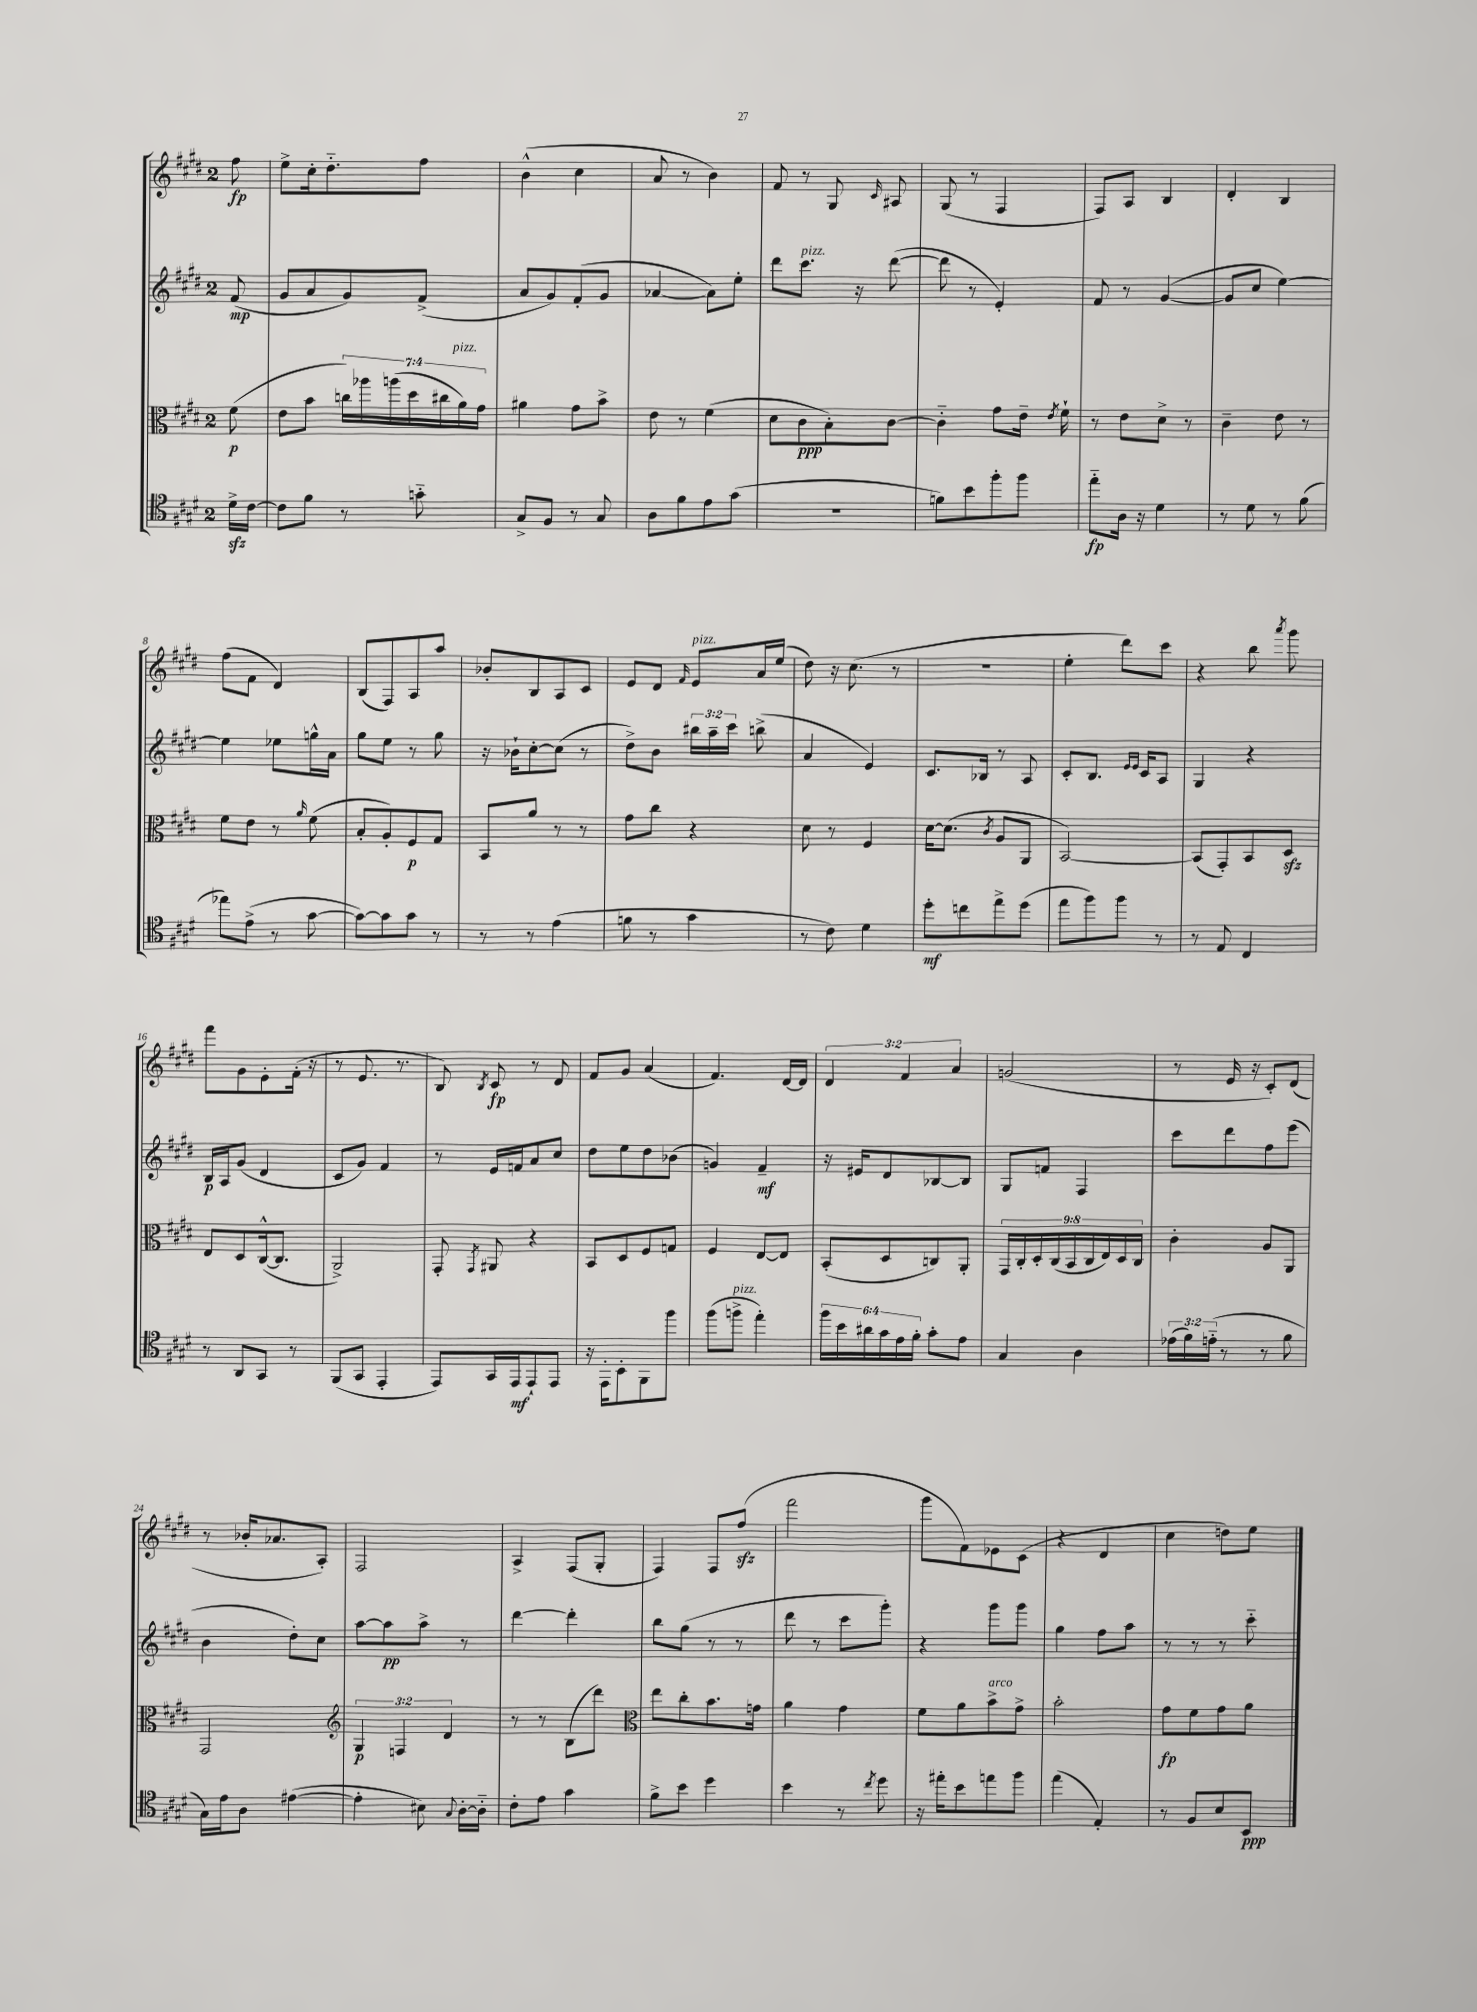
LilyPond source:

<<
\new StaffGroup <<
\new Staff = "s0" {
    \clef treble \key e \major \once \override Staff.TimeSignature.style = #'single-digit \time 2/4 \override Staff.TupletNumber.text = #tuplet-number::calc-fraction-text \partial 8
    \autoBeamOff fis''8\fp |
    e''8[-> cis''16-. dis''8.-_ fis''8] |
    b'4-^( cis''4 |
    a'8 r8 b'4) |
    fis'8 r8 gis8 \grace { cis'16 } ais8 |
    gis8( r8 fis4 |
    fis8[) a8] b4 |
    dis'4-. b4 |
    fis''8[( fis'8] dis'4) |
    b8[( fis8) a8 a''8] |
    bes'8[-. b8 a8 cis'8] |
    e'8[ dis'8] \grace { fis'16 } e'8[^\markup { \italic "pizz." } a'16 e''16]( |
    dis''8) r16 cis''8.( r8 |
    r2 |
    e''4-. dis'''8[) cis'''8] |
    r4 b''8 \acciaccatura { a'''8 } gis'''8 |
    fis'''8[ gis'8 e'8-. fis'16]-.( r16 |
    r8 e'8. r8. |
    b8) \acciaccatura { b8 } cis'8\fp r8 dis'8 |
    fis'8[ gis'8] a'4( |
    fis'4.) dis'16[~ dis'16] |
    \tuplet 3/2 { dis'4 fis'4 a'4 } |
    g'2( |
    r8 e'16 r16 cis'8[-.) dis'8]( |
    r8 bes'16[-. aes'8. a8]-.) |
    fis2 |
    a4-> fis8[( gis8]-. |
    fis4) fis8[ fis''8]\sfz( |
    fis'''2 |
    gis'''8[ fis'8) ees'8 cis'8]( |
    r4 dis'4 |
    cis''4 d''8[) e''8] \bar "|." |
}
\new Staff = "s1" {
    \clef treble \key e \major \once \override Staff.TimeSignature.style = #'single-digit \time 2/4 \override Staff.TupletNumber.text = #tuplet-number::calc-fraction-text \partial 8
    \autoBeamOff fis'8\mp( |
    gis'8[ a'8 gis'8) fis'8]->( |
    a'8[ gis'8) fis'8-.( gis'8] |
    aes'4~ aes'8[) e''8]-. |
    dis'''8[ cis'''8.]^\markup { \italic "pizz." } r16 dis'''8~( |
    dis'''8 r8 e'4-.) |
    fis'8 r8 gis'4~( |
    gis'8[ cis''8] e''4~) |
    e''4 ees''8[ g''16-^ a'16] |
    gis''8[ e''8] r8 gis''8 |
    r16 bes'16[-! cis''8~-. cis''8]( r8 |
    dis''8[->) b'8] \tuplet 3/2 { bis''16[ a''16-- cis'''16] } b''8->( |
    a'4 e'4) |
    cis'8.[ bes16] r8 a8 |
    cis'8[-. b8.] \grace { e'16[ e'16] } cis'16[ a8] |
    gis4 r4 |
    b16[\p a16 gis'8]( dis'4 |
    cis'8[ gis'8]) fis'4 |
    r8 e'16[ f'16 a'8 cis''8] |
    dis''8[ e''8 dis''8 bes'8]( |
    g'4) fis'4--\mf |
    r16 eis'16[ dis'8 bes8~ bes8] |
    gis8[ f'8] fis4 |
    cis'''8[ dis'''8 fis''8 e'''8]( |
    b'4 dis''8[-.) cis''8] |
    a''8[~ a''8\pp a''8]-> r8 |
    dis'''4~ dis'''4-. |
    b''8[ gis''8]( r8 r8 |
    dis'''8 r8 cis'''8[ gis'''8]-.) |
    r4 gis'''8[ gis'''8] |
    gis''4 fis''8[ a''8] |
    r8 r8 r8 cis'''8-_ \bar "|." |
}
\new Staff = "s2" {
    \clef alto \key e \major \once \override Staff.TimeSignature.style = #'single-digit \time 2/4 \override Staff.TupletNumber.text = #tuplet-number::calc-fraction-text \partial 8
    \autoBeamOff fis'8\p( |
    e'8[ b'8] \tuplet 7/4 { c''16[) aes''16 a''16( dis''16 cis''16 a'16^\markup { \italic "pizz." }) gis'16] } |
    ais'4 gis'8[ b'8]-> |
    e'8 r8 fis'4( |
    dis'8[ cis'8\ppp b8-.) cis'8]~ |
    cis'4-_ gis'8[ e'16]-- \acciaccatura { e'8 } fis'16-! |
    r8 e'8[ dis'8]-> r8 |
    cis'4-- e'8 r8 |
    fis'8[ e'8] r8 \grace { a'16 } fis'8( |
    b8[-. a8-.) fis8\p gis8] |
    b,8[ a'8] r8 r8 |
    gis'8[ cis''8] r4 |
    dis'8 r8 fis4 |
    dis'16[~ dis'8.]( \acciaccatura { cis'8 } a8[ a,8] |
    b,2~) |
    b,8[( gis,8-.) b,8 dis8]\sfz |
    e8[ dis8 cis16~-^( cis8.] |
    a,2->) |
    gis,8-. \acciaccatura { gis,8 } ais,8 r4 |
    b,8[ dis8 fis8 g8] |
    fis4 e8[~ e8] |
    b,8[-.( dis8 c8) a,8]-. |
    \tuplet 9/8 { gis,16[ cis16-. dis16-. cis16( b,16 cis16 e16) dis16 cis16] } |
    cis'4-. a8[ a,8] |
    gis,2 |
    \clef treble \tuplet 3/2 { gis4\p f4 dis'4 } |
    r8 r8 b8[( dis'''8]) |
    \clef alto e''8[ cis''8-. b'8. g'16] |
    a'4 gis'4 |
    fis'8[ a'8 b'8->^\markup { \italic "arco" } gis'8]-> |
    b'2-. |
    gis'8[\fp fis'8 gis'8 a'8] \bar "|." |
}
\new Staff = "s3" {
    \clef tenor \key e \major \once \override Staff.TimeSignature.style = #'single-digit \time 2/4 \override Staff.TupletNumber.text = #tuplet-number::calc-fraction-text \partial 8
    \autoBeamOff dis'16[->\sfz cis'16]~ |
    cis'8[ fis'8] r8 g'8-_ |
    gis8[-> fis8] r8 gis8 |
    a8[ fis'8 e'8 gis'8]( |
    r2 |
    f'8[) b'8 fis''8-. fis''8] |
    e''8[-_\fp a16] r16 dis'4 |
    r8 dis'8 r8 fis'8( |
    ees''8[) e'8]->( r8 gis'8~ |
    gis'8[~) gis'8 gis'8] r8 |
    r8 r8 e'4( |
    f'8 r8 gis'4 |
    r8 cis'8) dis'4 |
    dis''8[-.\mf c''8 e''8-> dis''8]( |
    e''8[ fis''8) fis''8] r8 |
    r8 e8 cis4 |
    r8 a,8[ gis,8] r8 |
    fis,8[( gis,8] e,4-. |
    e,8[) gis,16 e,16\mf e,8-! e,8] |
    r16 e,16[-. b,8-. fis,8 fis''8] |
    fis''8[( f''8]->^\markup { \italic "pizz." } e''4-.) |
    \tuplet 6/4 { fis''16[ b'16 ais'16 gis'16 e'16 fis'16]-. } gis'8[-. e'8] |
    gis4 a4 |
    \tuplet 3/2 { ees'16[( fis'16) e'16]-_( } r8 r8 fis'8 |
    gis16[) e'16 a8] eis'4~( |
    eis'4-. bis8) \appoggiatura { gis8 } a16[~-. a16]-_ |
    cis'8[-. e'8] gis'4 |
    fis'8[-> b'8] dis''4 |
    b'4 r8 \acciaccatura { cis''8 } dis''8 |
    r16 eis''16[-. b'8 e''8 fis''8] |
    e''4( e4-.) |
    r8 fis8[ b8 b,8]\ppp \bar "|." |
}
>>
>>
